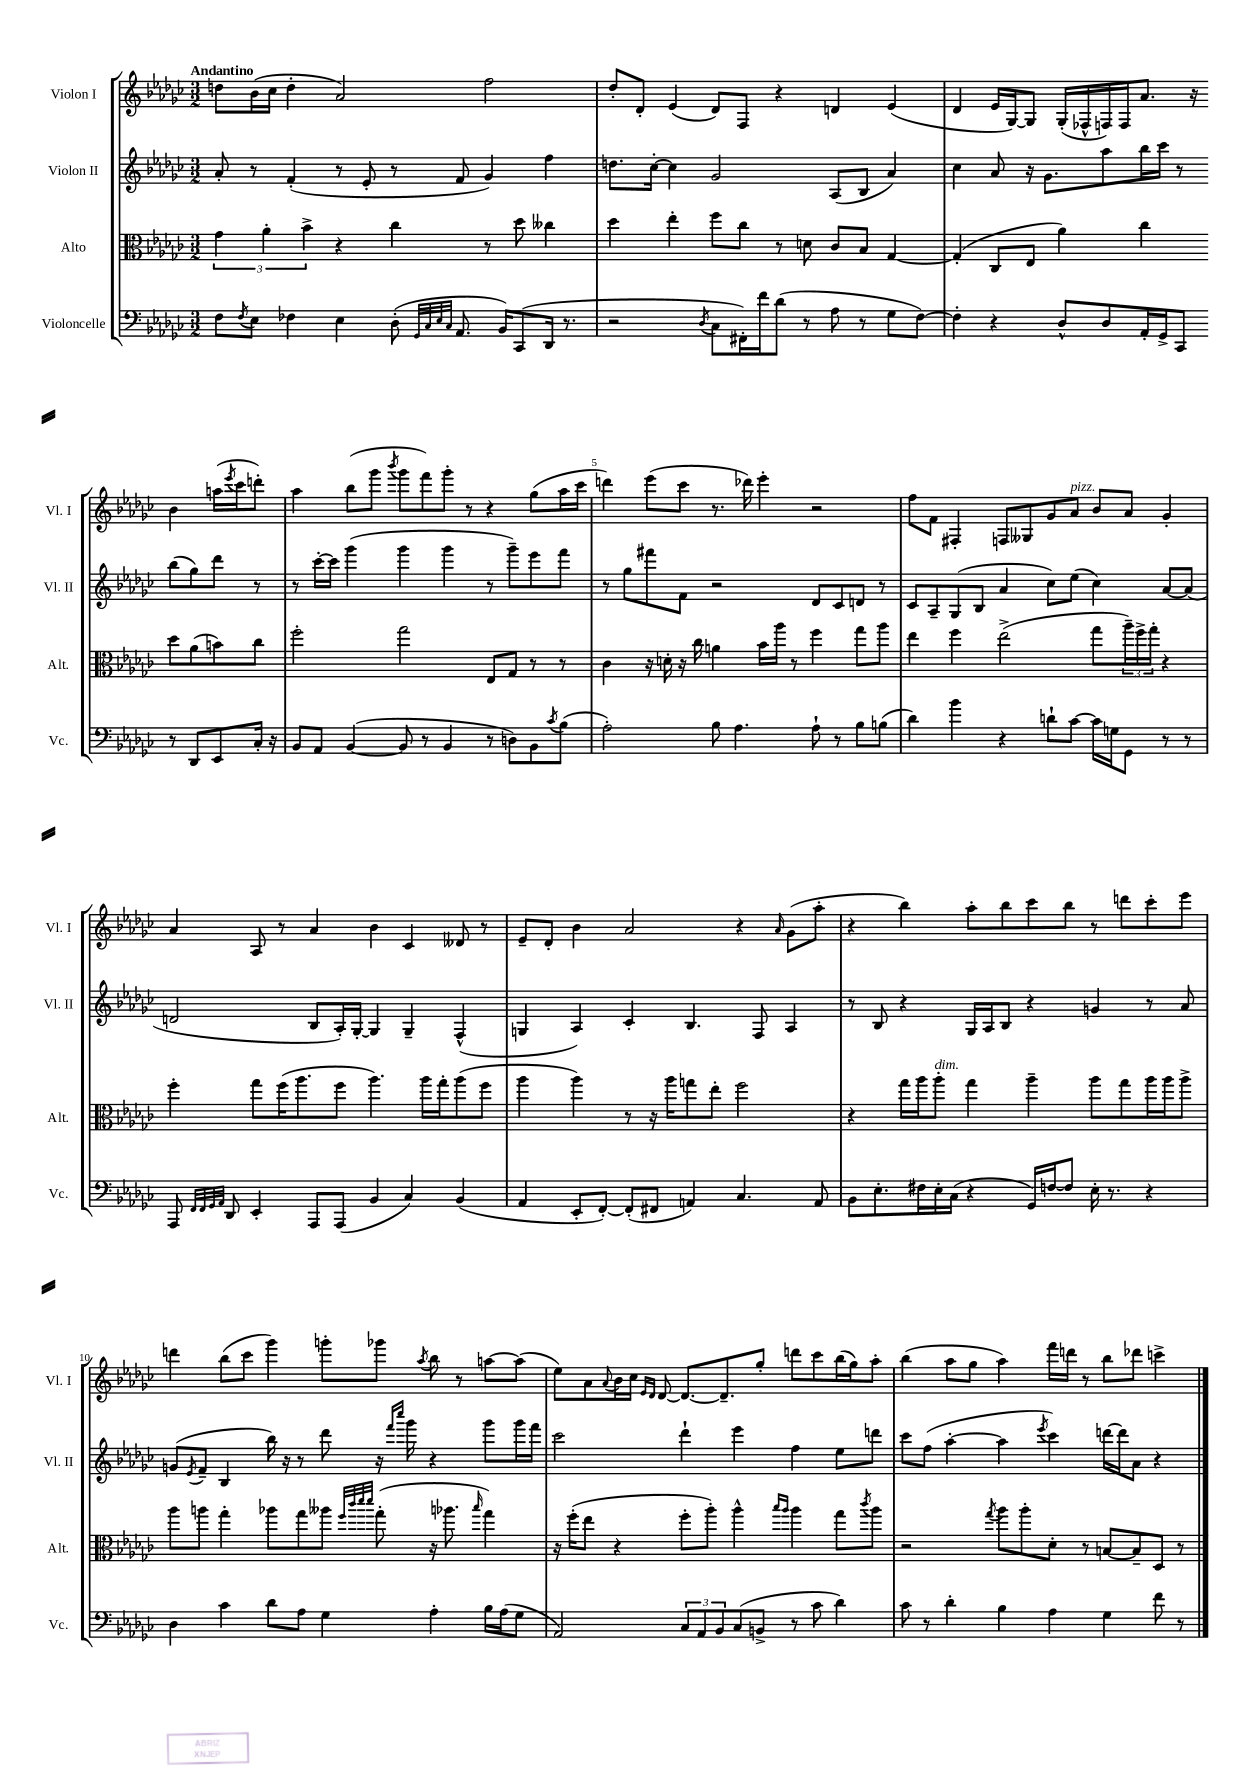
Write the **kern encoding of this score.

**kern	**kern	**kern	**kern
*staff4	*staff3	*staff2	*staff1
*clefF4	*clefC3	*clefG2	*clefG2
*k[b-e-a-d-g-c-]	*k[b-e-a-d-g-c-]	*k[b-e-a-d-g-c-]	*k[b-e-a-d-g-c-]
*M3/2	*M3/2	*M3/2	*M3/2
8F\L	6g-\	8a-'/	8dd\L
8qF/	.	.	.
8E-\J	.	8r	(16b-\L
.	6a-'\	.	.
.	.	.	16cc-\JJ
4F-\	.	(4f'/	4dd'\
.	6b-^\	.	.
4E-\	4r	8r	2a-/)
.	.	8e-'/	.
(8D-'\	4cc-\	8r	.
32qqGG-/LLL	.	.	.
32qqC-/	.	.	.
32qqE-/	.	.	.
32qqC-/JJJ	.	.	.
8.AA-/	.	8f/	.
.	8r	4g-/)	2ff\
16BB-/LK)	.	.	.
(8CC-/	8dd-\	.	.
16DD-/Jk	4cc--\	4ff\	.
8.r	.	.	.
=	=	=	=
2r	4dd-\	8.dd\L	8dd-'/L
.	.	.	8d-'/J
.	.	[16cc-'\Jk	.
.	4ee-'\	4cc-\]	(4e-/
8qD-/	.	.	.
8C-\L	8ff\L	2g-/	8d-/L)
16FF#'\L)	8cc-\J	.	8F/J
16f\J	.	.	.
(8d-\J	8r	.	4r
8r	8d\	.	.
8A-\	8c-/L	(8A-/L	4d/
8r	8B-/J	8B-/J	.
8G-\L	[4G-/	4a-/)	(4e-/
[8F\J)	.	.	.
=	=	=	=
4F'\]	(4G-'/]	4cc-\	4d-/
4r	8C-/L	8a-/	16e-/LL
.	.	.	[16G-/J)
.	8E-/J	16r	8G-/]J
.	.	8.g-\L	.
8D-^^/L	4a-\)	.	(16G-'/LL
.	.	.	16F-^^/
8D-/	.	8aa-\	16F/)
.	.	.	16F/J
16AA-'/L	4cc-\	16bb-\L	8.a-/J
16GG-^/J	.	16ccc-\JJ	.
8CC-/J	.	8r	.
.	.	.	16r
8r	8dd-\L	(8bb-\L	4b-\
8DD-/L	(8a-\	8gg-\)	.
8EE-/	8b\)	8ddd-\J	(16aa\LL
.	.	.	8qeee-/
.	.	.	16ccc-\J
16C-'/Jk	8cc-\J	8r	8ddd'\J)
16r	.	.	.
=	=	=	=
8BB-/L	2ff'\	8r	4aa-\
8AA-/J	.	[16ccc-'\LL	.
.	.	16ccc-\]JJ	.
([4BB-/	.	(4ggg-\	(8bb-\L
.	.	.	8ggg-\J
.	.	.	8qbbb-/
8BB-/]	2gg-\	4ggg-\	8ggg-\L
8r	.	.	8fff\)
4BB-/	.	4ggg-\	8ggg-'\J
.	.	.	8r
8r	8E-/L	8r	4r
8D\L)	8G-/J	8ggg-~\L)	.
8BB-\	8r	8eee-\	(8gg-\L
8qc-/	.	.	.
(8B-\J	8r	8fff\J	16aa-\L
.	.	.	16ccc-\JJ
=	=	=	=
2A-'\)	4c-\	8r	4ddd\)
.	.	8gg-\L	.
.	16r	8fff#\	(8eee-\L
.	16d'\	.	.
.	16r	8f\J	8ccc-\J
.	16cc-\	.	.
8B-\	4a\	2r	8.r
4.A-\	.	.	.
.	.	.	16ddd-\)
.	16b-\LL	.	4eee-'\
.	16aa-\JJ	.	.
.	8r	.	.
8A-`\	4ff\	8d-/L	2r
8r	.	8c-/	.
8B-\L	8gg-\L	8d/J	.
(8B\J	8aa-\J	8r	.
=	=	=	=
4d-\)	4ee-\	8c-/L	8ff\L
.	.	8A-~/	8f\J
4b-\	4ff\	(8G-/	4F#'/
.	.	8B-/J	.
4r	(2ee-^\	4a-/	8F/L
.	.	.	8G--/
8d`\L	.	8cc-\L)	8g-/
[8c-\J	.	(8ee-\J	8a-/J
16c-\]LL	8gg-\L	4cc-\)	8b-/L
16G\J	.	.	.
8GG-\J	24aa-~\L)	.	8a-/J
.	24ff^\	.	.
.	24gg-'\JJ	.	.
8r	4r	[8a-/L	4g-'/
8r	.	(8a-/]J	.
=	=	=	=
8AAA-/	4ff'\	2d/	4a-/
32qqFF/LLL	.	.	.
32qqFF/	.	.	.
32qqGG-/	.	.	.
32qqAA-/JJJ	.	.	.
8DD-/	.	.	.
4EE-'/	8gg-\L	.	8A-/
.	(16ff\K	.	8r
.	8.aa-\	.	.
8AAA-/L	.	8B-/L	4a-/
(8AAA-/J	8ff\J	16A-'/L)	.
.	.	[16G-'/JJ	.
4BB-/	4.aa-\)	4G-/]	4b-\
4C-/)	.	4G-~/	4c-/
.	16aa-\LL	.	.
.	16gg-'\J	.	.
(4BB-/	(8aa-\	(4F^^/	8d--/
.	8ff\J	.	8r
=	=	=	=
4AA-/	4aa-\	4G/	8e-~/L
.	.	.	8d-'/J
8EE-'/L	4aa-\)	4A-/)	4b-\
[8FF'/J)	.	.	.
(8FF'/]L	8r	4c-'/	2a-/
8FF#/J	16r	.	.
.	16aa-\LK	.	.
4AA/)	8gg\	4.B-/	.
.	8ee-'\J	.	.
4.C-/	2ff\	.	4r
.	.	8F/	.
.	.	.	16qqa-/
.	.	4A-/	(8g-\L
8AA/	.	.	8aa-'\J
=	=	=	=
8BB-\L	4r	8r	4r
8.E-'\	.	8B-/	.
.	16gg-\LL	4r	4bb-\)
16F#\L	16aa-\J	.	.
16E-'\	8aa-'\J	.	.
(16C-\JJ	.	.	.
4r	4gg-\	16G-/LL	8aa-'\L
.	.	16A-/J	.
.	.	8B-/J	8bb-\
16GG-/LL)	4aa-~\	4r	8ccc-\
[16F/J	.	.	.
8F/]J	.	.	8bb-\J
16E-'\	8aa-\L	4g/	8r
8.r	.	.	.
.	8gg-\	.	8ddd\L
4r	16aa-\L	8r	8ccc-'\
.	16aa-\J	.	.
.	8aa-^\J	8a-/	8eee-\J
=	=	=	=
4D-\	8aa-\L	(8g/L	4ddd\
.	.	8qe-/	.
.	8aa\J	8f~/J	.
4c-\	4gg-'\	4B-/	(8bb-\L
.	.	.	8ccc-\J
8d-\L	8aa-\L	16bb-\)	4ggg-\)
.	.	16r	.
8A-\J	8gg-\	8r	.
4G-\	8aa--\J	8ddd-\	8ggg'\L
.	32qqff/LLL	.	.
.	32qqccc-/	.	.
.	32qqddd-/	.	.
.	32qqddd-/JJJ	.	.
.	(8gg-'\	16r	8ggg-\J
.	.	16qqfff/LL	.
.	.	16qqcccc-/JJ	.
.	.	16ggg-\	.
.	.	.	8qaa-/
4A-'\	16r	4r	8bb-\
.	8.aa-\	.	.
.	.	.	8r
.	16qqbb-/	.	.
16B-\LL	4gg-\)	8ggg-\L	[8aa\L
(16A-\J	.	.	.
8G-\J	.	16ggg-\L	(8aa\]J
.	.	16fff\JJ	.
=	=	=	=
2AA-/)	16r	2ccc-\	8ee-\L)
.	(16ff'\LK	.	.
.	8ee-\J	.	8a-\
.	.	.	8qqa-/
.	4r	.	16b-\L
.	.	.	16cc-\JJ
.	.	.	16qqe-/LL
.	.	.	16qqd-/JJ
.	.	.	[8d-/
12C-/L	8ff'\L	4ddd-`\	8.d-/_L
12AA-/	.	.	.
.	8aa-'\J)	.	.
12BB-/	.	.	.
.	.	.	8.d-~/]
(8C-/	4aa-^^\	4eee-\	.
8BB^/J	.	.	8gg-'/J
.	16qqbb-/LL	.	.
.	16qqaa-/JJ	.	.
8r	4aa-\	4ff\	8ddd\L
8c-\	.	.	8ccc-\
4d-\)	8gg-\L	8ee-\L	(16bb-\L
.	.	.	16gg-\J)
.	8qccc-/	.	.
.	8aa-\J	8ddd\J	8aa-'\J
=	=	=	=
8c-\	2r	8ccc-\L	(4bb-\
8r	.	(8ff\J	.
4d-'\	.	[4aa-'\	8aa-\L
.	.	.	8gg-\J
.	8qgg-/	.	.
4B-\	8aa-\L	4aa-\]	4aa-\)
.	8aa-'\	.	.
.	.	8qeee-/	.
4A-\	8d-'\J	4ccc-\)	16fff\LL
.	.	.	16ddd\JJ
.	8r	.	8r
4G-\	[8B/L	[16ddd\LL	8bb-\L
.	.	16ddd\]J	.
.	8B~/]	8a-\J	8ddd-\J
8f\	8D-/J	4r	4ccc^\
8r	8r	.	.
==	==	==	==
*-	*-	*-	*-
